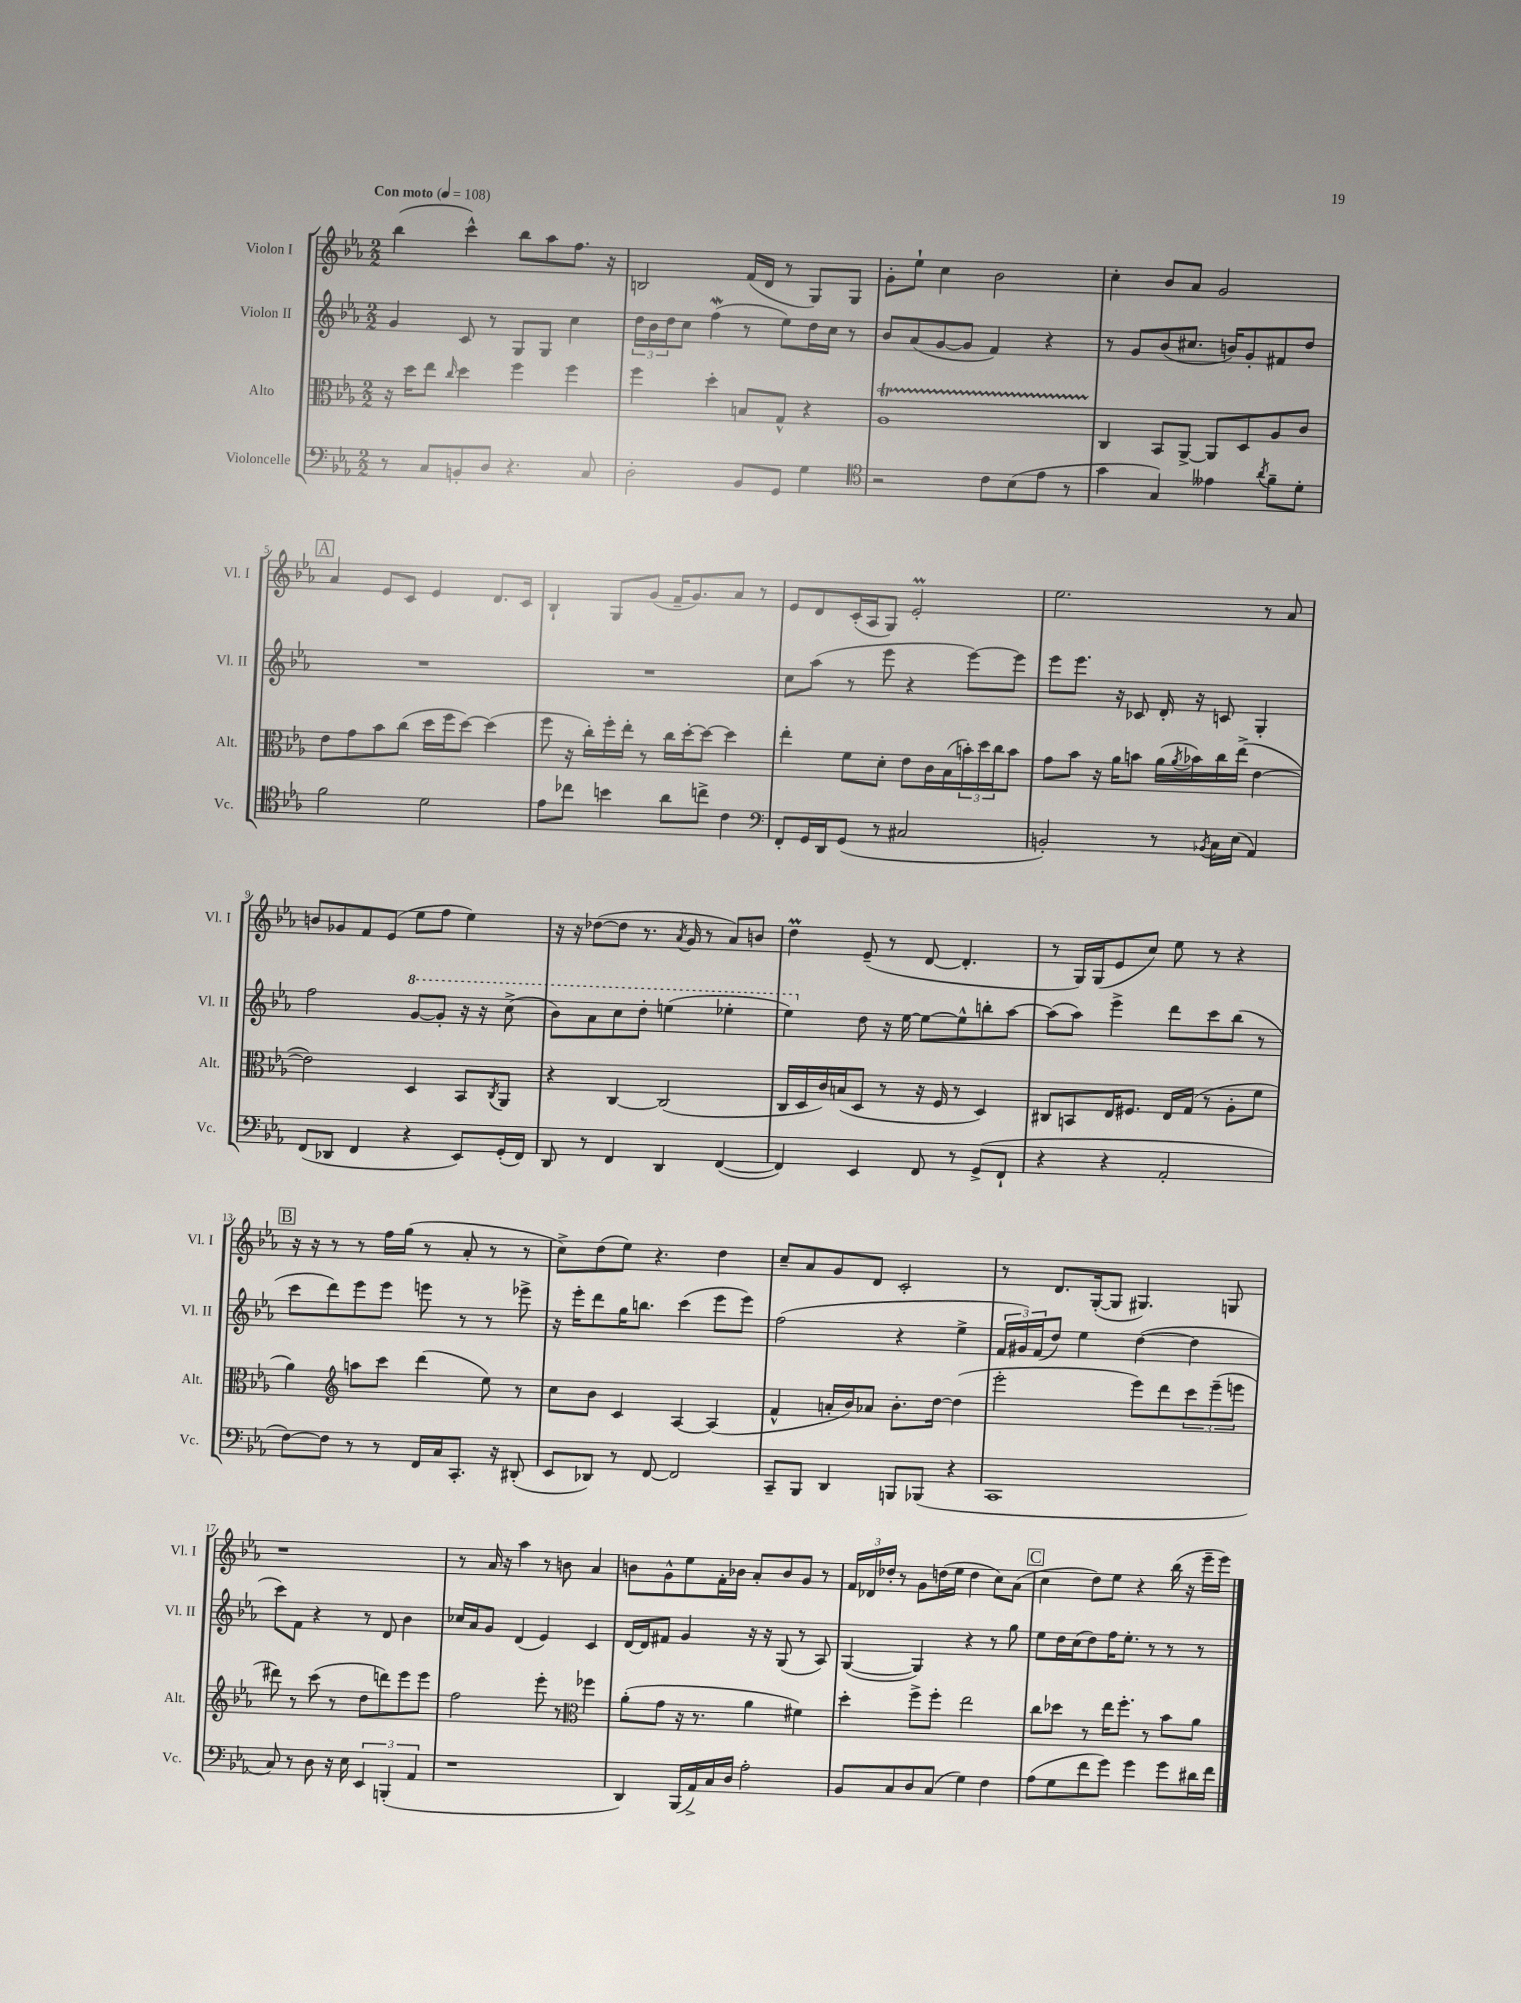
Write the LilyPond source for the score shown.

<<
\new StaffGroup <<
\new Staff = "s0" \with { instrumentName = "Violon I" shortInstrumentName = "Vl. I" } {
    \clef treble \key ees \major \numericTimeSignature \time 2/2 \tempo "Con moto" 4 = 108
    bes''4( c'''4-^) bes''8 aes''8 f''8. r16 |
    b2 f'16( d'16 r8 g8) g8 |
    g'8-. ees''8-! c''4 bes'2 |
    c''4-. bes'8 aes'8 g'2 |
    \mark \markup { \box "A" } aes'4 ees'8 c'8 ees'4 d'8. c'16 |
    bes4-! g8 g'8( f'16-- g'8.) aes'8 r8 |
    ees'8 d'8 c'16-.( aes16 g8) ees'2-.\prall |
    ees''2. r8 aes'8 |
    b'8 ges'8 f'8 ees'8( ees''8 f''8 ees''4) |
    r16 r16 des''8~( des''8 r8. \acciaccatura { aes'8 } g'16 r8 aes'8) b'8 |
    d''4\prall ees'8--( r8 d'8~ d'4.-. |
    r8 g16) g16( ees'8 c''8) ees''8 r8 r4 |
    \mark \markup { \box "B" } r16 r16 r8 r8 f''16 g''16( r8 aes'8-. r8 r8 |
    c''8->) d''8( ees''8) r4. d''4 |
    c''8-- aes'8 g'8 d'8 c'2-. |
    r8 d'8. g16~-.( g8 gis4.) g8 |
    r1 |
    r8 aes'16 r16 aes''4 r8 b'8 aes'4 |
    b'8 g'8-^ ees''8 f'16-. bes'16 aes'8-. bes'8 g'8 r8 |
    \tuplet 3/2 { f'16 des'16 des''16-. } r8 g'8 d''16( ees''16 d''4 c''8) aes'8( |
    \mark \markup { \box "C" } c''4 d''8) ees''8 r4 bes''16( r16 ees'''16-- ees'''16) \bar "|." |
}
\new Staff = "s1" \with { instrumentName = "Violon II" shortInstrumentName = "Vl. II" } {
    \clef treble \key ees \major \numericTimeSignature \time 2/2
    g'4 c'8 r8 g8 g8 c''4 |
    \tuplet 3/2 { d''16 bes'16 d''16 } c''8 f''4\mordent( r8 ees''8) d''16 c''16 r8 |
    bes'8 aes'8( g'8~ g'8 f'4) r4 |
    r8 g'8 bes'8( cis''8. b'16) g'8-. fis'8 d''8 |
    \mark \markup { \box "A" } R1 |
    R1 |
    c''8 aes''8( r8 ees'''8 r4 ees'''8~) ees'''8 |
    ees'''8 ees'''8. r16 ces'8 d'16-. r16 c'8 g4-. |
    f''2 \ottava #1 g''8~ g''8-. r16 r16 c'''8->( |
    bes''8) aes''8 c'''8 d'''8-. e'''4( ees'''4-. |
    ees'''4) \ottava #0 d''8 r16 ees''16~ ees''8~ ees''8-^ b''8-. aes''8~ |
    aes''8( aes''8) ees'''4-> d'''8 c'''8 bes''8( r8 |
    \mark \markup { \box "B" } c'''8 d'''8) ees'''8 ees'''8 e'''8 r8 r8 ees'''8-> |
    r16 ees'''16-. d'''8 g''16 b''8. c'''4( ees'''8 ees'''8) |
    f''2( r4 ees''4-> |
    \tuplet 3/2 { f'16 gis'16) f'16( } d''8) ees''4 d''4~( d''4 |
    c'''8) f'8 r4 r8 d'8 bes'4 |
    ces''16 aes'16 g'8 d'4( ees'4) c'4 |
    d'16~ d'16 fis'8 g'4 r16 r16 g8( r8 aes8) |
    g4~( g4) r4 r8 g''8 |
    \mark \markup { \box "C" } ees''8 d''16 c''16( d''8) f''16 ees''8.-. r8 r8 r8 \bar "|." |
}
\new Staff = "s2" \with { instrumentName = "Alto" shortInstrumentName = "Alt." } {
    \clef alto \key ees \major \numericTimeSignature \time 2/2
    r16 d''16 ees''8 \grace { c''16 } d''4 f''4 f''4 |
    f''4 d''4-. b8 g8-^ r4 |
    aes1\startTrillSpan |
    c4\stopTrillSpan bes,8 aes,8~-> aes,8 d8 aes8 c'8 |
    \mark \markup { \box "A" } ees'8 g'8 bes'8 c''8( d''16 f''16 d''8~) d''4( |
    f''8 r16 c''16-.) f''16-. ees''16-. r8 c''16 d''16~-. d''8~ d''4 |
    ees''4-. f'8 d'8-. ees'8 c'16 bes16( \tuplet 3/2 { b'16-.) d''16 c''16 } b'8 |
    g'8 bes'8 r16 aes'16 b'8 aes'16( \acciaccatura { aes'8 } bes'16) c''16 ees''16->( ees'4~ |
    ees'2) d4 bes,8 \acciaccatura { c8 } aes,8 |
    r4 c4~ c2( |
    c16 d16 c'16) b16( d8 r8 r16 f16 r8 d4) |
    cis8 b,8 ees16 fis8. ees16 g16( r8 aes8-. f'8 |
    \mark \markup { \box "B" } aes'4) \clef treble a''8 c'''8 d'''4( ees''8) r8 |
    c''8 bes'8 c'4 aes4~ aes4( |
    f'4-^ a'16-. bes'16) aes'8 bes'8.-. d''16~ d''4( |
    ees'''2-. ees'''8) d'''8 \tuplet 3/2 { c'''8 ees'''8--( e'''8 } |
    dis'''8) r8 c'''8( r8 d''8 d'''8) ees'''8 ees'''8 |
    f''2 ees'''8-. r8 \clef alto fes''4 |
    aes'8-.( g'8 r16 r8. aes'4 fis'4) |
    d''4-. f''8-> f''8-. ees''2 |
    \mark \markup { \box "C" } c''8 des''8 r8 ees''16 f''8.-. r8 bes'8 aes'8 \bar "|." |
}
\new Staff = "s3" \with { instrumentName = "Violoncelle" shortInstrumentName = "Vc." } {
    \clef bass \key ees \major \numericTimeSignature \time 2/2
    r8 c8 b,8-. d8 r4. c8 |
    d2-. bes,8 g,8 g4 |
    \clef tenor r2 c'8 bes8( ees'8 r8 |
    g'4 g4) eeses'4 \acciaccatura { aes'8 } f'8-- d'8-. |
    \mark \markup { \box "A" } f'2 d'2 |
    ees'8 ces''8 b'4 aes'8 c''8-> c'4 |
    \clef bass f,8-. g,16 d,16 g,8( r8 cis2 |
    b,2-.) r8 \acciaccatura { bes,8 } c16 ees16( aes,4) |
    f,8( des,8 f,4 r4 ees,8) g,16-.( f,16) |
    d,8 r8 f,4 d,4 f,4~( |
    f,4) ees,4 f,8 r8 g,8->( f,8-! |
    r4 r4 aes,2-. |
    \mark \markup { \box "B" } f8~) f8 r8 r8 f,16 c16 c,8.-. r16 dis,8-.( |
    ees,8 des,8) r8 f,8~ f,2 |
    c,8-- bes,,8 d,4 b,,8 bes,,8( r4 |
    c,1 |
    c8) r8 d8 r16 ees16 \tuplet 3/2 { ees,4 b,,4-.( aes,4 } |
    r1 |
    d,4) bes,,16( aes,16->) c16 d16 aes2-. |
    bes,8 c8 d8 c8( g4) f4 |
    \mark \markup { \box "C" } aes8( g8 f'8 g'8) g'4 g'8 dis'16 f'16 \bar "|." |
}
>>
>>
